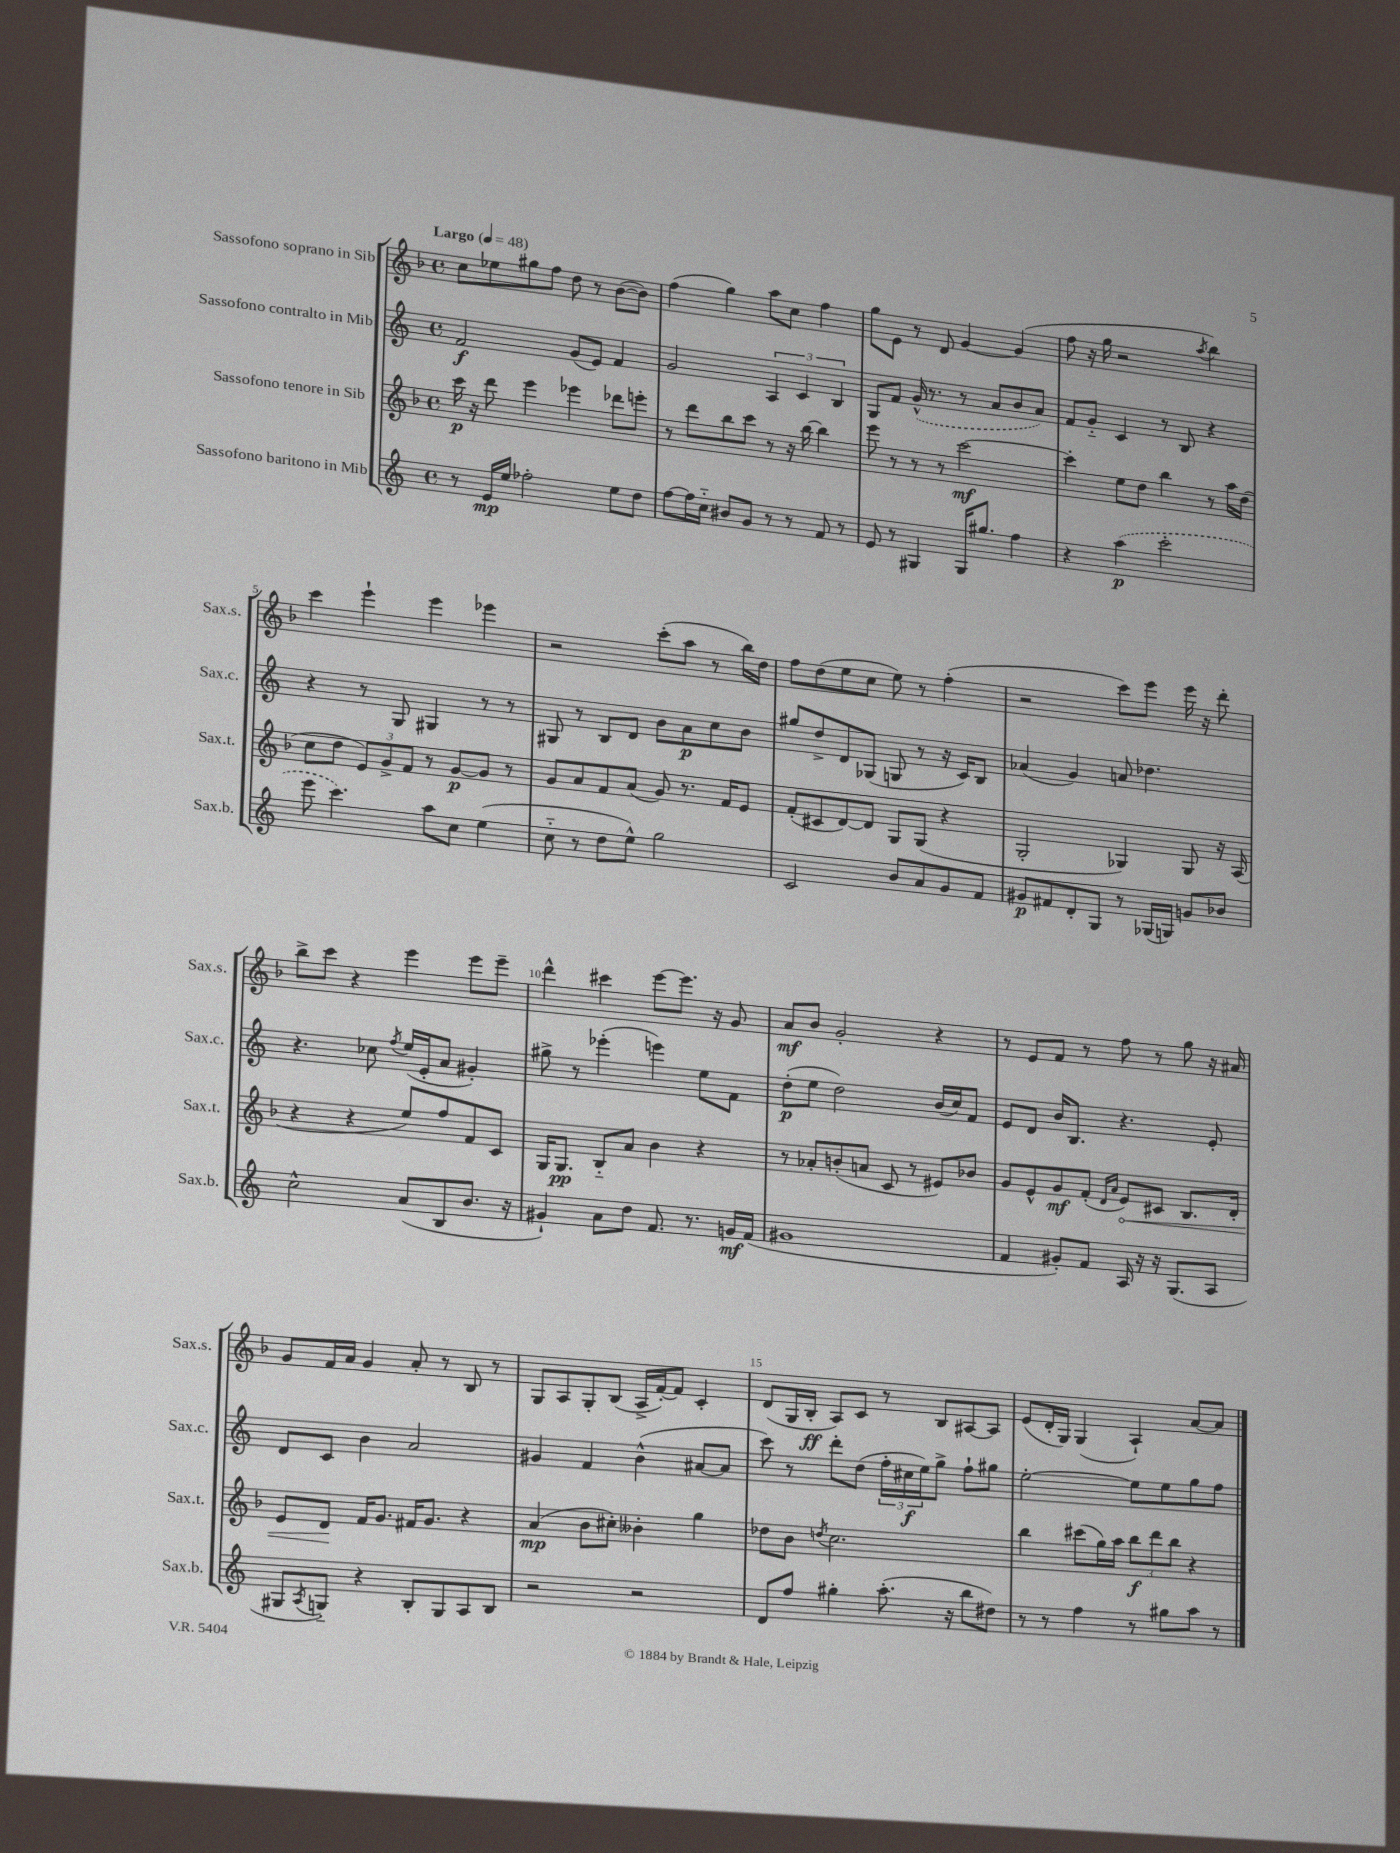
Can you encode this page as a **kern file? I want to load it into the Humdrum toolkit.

**kern	**dynam	**kern	**dynam	**kern	**dynam	**kern	**dynam
*part4	*part4	*part3	*part3	*part2	*part2	*part1	*part1
*staff4	*staff4	*staff3	*staff3	*staff2	*staff2	*staff1	*staff1
*I"Sassofono baritono in Mib	*	*I"Sassofono tenore in Sib	*	*I"Sassofono contralto in Mib	*	*I"Sassofono soprano in Sib	*
*I'Sax.b.	*	*I'Sax.t.	*	*I'Sax.c.	*	*I'Sax.s.	*
*clefG2	*	*clefG2	*	*clefG2	*	*clefG2	*
*k[]	*	*k[b-]	*	*k[]	*	*k[b-]	*
*M4/4	*	*M4/4	*	*M4/4	*	*M4/4	*
*met(c)	*	*met(c)	*	*met(c)	*	*met(c)	*
*MM48	*	*MM48	*	*MM48	*	*MM48	*
=1	=1	=1	=1	=1	=1	=1	=1
!	!	!	!	!	!	!LO:TX:a:B:t=Largo	!
8r	.	16ccc\	p	2f/	f	8cc\L	.
.	.	16r	.	.	.	.	.
16e/LL	mp	8ddd\	.	.	.	8ee-X\	.
16ee/JJ	.	.	.	.	.	.	.
2ff-X'\	.	4eee\	.	.	.	8gg#X\	.
.	.	.	.	.	.	8ff\J	.
.	.	4eee-X\	.	(8g/L	.	8dd\	.
.	.	.	.	8e/J)	.	8r	.
8ee\L	.	8ddd-X\L	.	4f/	.	([8b-\L	.
8dd\J	.	8eeen'\J	.	.	.	8b-\J])	.
=2	=2	=2	=2	=2	=2	=2	=2
[8ff\L	.	8r	.	2g/	.	(4ff\	.
16ff\L]	.	8ddd\L	.	.	.	.	.
16cc\JJ	.	.	.	.	.	.	.
8b#X/L	.	8bb-\	.	.	.	4gg\)	.
8g/J	.	8ccc\J	.	.	.	.	.
8r	.	8r	.	6A/	.	8aa\L	.
8r	.	16r	.	.	.	8cc\J	.
.	.	.	.	6c/	.	.	.
.	.	[16bb-\	.	.	.	.	.
8f/	.	4bb-\]	.	.	.	4ff\	.
.	.	.	.	6B/	.	.	.
8r	.	.	.	.	.	.	.
=3	=3	=3	=3	=3	=3	=3	=3
8e/	.	8eee\	.	8G/L	.	8gg\L	.
8r	.	8r	.	8f/J	.	8e\J	.
4G#X/	.	8r	.	(16g^^/	.	8r	.
.	.	.	.	8.r	.	.	.
.	.	8r	.	.	.	8d/	.
16G#/KL	.	[2ccc\	mf	8r	.	[4g/	.
8.gg#X/J	.	.	.	.	.	.	.
.	.	.	.	8a/L	.	.	.
4ff\	.	.	.	8b/	.	(4g/]	.
.	.	.	.	8a/J)	.	.	.
=4	=4	=4	=4	=4	=4	=4	=4
4r	.	4ccc'\]	.	8f/L	.	8ff\	.
.	.	.	.	8g/J	.	16r	.
.	.	.	.	.	.	16gg\	.
(4aa\	p	8ee\L	.	4c/	.	2r	.
.	.	8dd\J	.	.	.	.	.
2ccc'\	.	4bb-\	.	8r	.	.	.
.	.	.	.	8B/	.	.	.
.	.	.	.	.	.	8qaa/	.
.	.	8r	.	4r	.	4bb-\)	.
.	.	16aa\LL	.	.	.	.	.
.	.	(16dd\JJ	.	.	.	.	.
!!LO:LB:g=z
=5	=5	=5	=5	=5	=5	=5	=5
8eee\	.	8cc\L	.	4r	.	4ccc\	.
4.ccc\)	.	8dd\J	.	.	.	.	.
.	.	12e/L)	.	8r	.	4eee`\	.
.	.	12g^/	.	.	.	.	.
.	.	.	.	8G/	.	.	.
.	.	12f/J	.	.	.	.	.
8aa\L	.	8r	.	4G#X/	.	4eee\	.
8cc\J	.	[8g/L	p	.	.	.	.
(4ee\	.	8g/J]	.	8r	.	4eee-X\	.
.	.	8r	.	8r	.	.	.
=6	=6	=6	=6	=6	=6	=6	=6
8cc\	.	8g/L	.	8G#X/	.	2r	.
8r	.	8a/	.	8r	.	.	.
8dd\L	.	8f/	.	8B/L	.	.	.
8ee^^\J)	.	(8a/J	.	8d/J	.	.	.
2gg\	.	8g/)	.	8b\L	.	(8ccc'\L	.
.	.	8.r	.	8a\	p	8aa\J	.
.	.	.	.	8cc\	.	8r	.
.	.	16f/KL	.	.	.	.	.
.	.	8e/J	.	8b\J	.	16bb-\LL)	.
.	.	.	.	.	.	16dd\JJ	.
=7	=7	=7	=7	=7	=7	=7	=7
2c/	.	(8f'/L	.	8gg#X/L	.	8ff\L	.
.	.	8c#X/	.	8dd^/	.	(8dd\	.
.	.	[8d/)	.	8d/	.	8ee\	.
.	.	8d/J]	.	(8G-X/J	.	8cc\J	.
8b/L	.	8G/L	.	8Gn/	.	8ee\)	.
8a/	.	(8G/J	.	8r	.	8r	.
8g/	.	4r	.	16r	.	(4ff'\	.
.	.	.	.	16c/KL)	.	.	.
8f/J	.	.	.	8B/J	.	.	.
=8	=8	=8	=8	=8	=8	=8	=8
8g#X/L	p	2G'/	.	(4a-X/	.	2r	.
8f#X/	.	.	.	.	.	.	.
8d'/	.	.	.	4g/)	.	.	.
8G/J	.	.	.	.	.	.	.
8r	.	4G-X/)	.	8an/	.	8ccc\L)	.
(16G-X/LL	.	.	.	4.dd-X\	.	8eee\J	.
16Gn/JJ)	.	.	.	.	.	.	.
8gn/L	.	8G-/	.	.	.	16eee\	.
.	.	.	.	.	.	16r	.
8b-X/J	.	16r	.	.	.	8ddd'\	.
.	.	(16A/	.	.	.	.	.
!!LO:LB:g=z
=9	=9	=9	=9	=9	=9	=9	=9
2cc^^\	.	4r	.	4.r	.	8bb-^\L	.
.	.	.	.	.	.	8ccc\J	.
.	.	4r	.	.	.	4r	.
.	.	.	.	8cc-X\	.	.	.
.	.	.	.	8qff/	.	.	.
(8a/L	.	8ee/L)	.	(16ee/LL	.	4eee\	.
.	.	.	.	16e'/J	.	.	.
8B/	.	8ff/	.	8a/J	.	.	.
8.b/J	.	8f/	.	4g#X'/)	.	8eee\L	.
.	.	8c/J	.	.	.	8eee~\J	.
16r	.	.	.	.	.	.	.
=10	=10	=10	=10	=10	=10	=10	=10
4g#X`/)	.	16G/KL	.	8gg#X^\	.	4ddd^^\	.
.	.	8.G/J	pp	.	.	.	.
.	.	.	.	8r	.	.	.
8a\L	.	8B-/L	.	(4eee-X'\	.	4ccc#X\	.
8dd\J	.	8a/J	.	.	.	.	.
8.f/	.	4b-\	.	4eeen\)	.	[8eee\L	.
.	.	.	.	.	.	8.eee\J]	.
8.r	.	.	.	.	.	.	.
.	.	4r	.	8ee\L	.	.	.
.	.	.	.	.	.	16r	.
16gn/LL	mf	.	.	8f\J	.	8g/	.
(16f/JJ	.	.	.	.	.	.	.
=11	=11	=11	=11	=11	=11	=11	=11
1g#X	.	8r	.	(8dd'\L	p	8a/L	mf
.	.	8a-X'/L	.	8ee\J	.	8b-/J	.
.	.	(8bn'/	.	2dd\)	.	2g'/	.
.	.	8an/J	.	.	.	.	.
.	.	8c/	.	.	.	.	.
.	.	8r	.	.	.	.	.
.	.	8e#X/L)	.	(16b/LL	.	4r	.
.	.	.	.	16cc/J)	.	.	.
.	.	8b-X/J	.	8f/J	.	.	.
=12	=12	=12	=12	=12	=12	=12	=12
4f/	.	8g/L	.	8e/L	.	8r	.
.	.	8e^^/	.	8d/J	.	8e/L	.
8g#X'/L)	.	8g/	mf	16b/KL	.	8f/J	.
.	.	.	.	8.B/J	.	.	.
8f/J	.	(8f'/J	.	.	.	8r	.
.	.	16qqd/LL	.	.	.	.	.
.	.	16qqa/JJ	.	.	.	.	.
!	!	!	!LO:HP:b	!	!	!	!
16A/	.	8e/L)	<	4.r	.	8ff\	.
16r	.	.	.	.	.	.	.
16r	.	8c#X/J	.	.	.	8r	.
(8.G/L	.	.	.	.	.	.	.
.	.	8.B-/L	.	.	.	8gg\	.
8A/J	.	.	.	8e'/	.	16r	.
.	.	16d'/Jk	.	.	.	16a#X/	.
!!LO:LB:g=z
=13	=13	=13	=13	=13	=13	=13	=13
8G#X/L	.	8e/L	.	8d/L	.	8g/L	.
8qA/	.	.	.	.	.	.	.
8Gn/J)	.	8d/J	.	8c/J	.	16f/L	.
.	.	.	.	.	.	16a/JJ	.
4r	.	16f/KL	[	4b\	.	4g/	.
.	.	8.g/J	.	.	.	.	.
8B'/L	.	16f#X/KL	.	2a/	.	8a'/	.
.	.	8.g/J	.	.	.	.	.
8G/	.	.	.	.	.	8r	.
8A/	.	4r	.	.	.	8B-/	.
8B/J	.	.	.	.	.	8r	.
=14	=14	=14	=14	=14	=14	=14	=14
2r	.	(4a/	mp	4g#X/	.	8G/L	.
.	.	.	.	.	.	8A/	.
.	.	8b-\L	.	4f/	.	8G'/	.
.	.	8cc#X'\J)	.	.	.	(8B-/J	.
2r	.	4b--X'\	.	(4b^^\	.	16A^/LL	.
.	.	.	.	.	.	[16f'/J)	.
.	.	.	.	.	.	8f/J]	.
.	.	4gg\	.	[8a#X/L	.	4c'/	.
.	.	.	.	8a#/J]	.	.	.
=15	=15	=15	=15	=15	=15	=15	=15
8d/L	.	8dd-X\L	.	8ccc\)	.	(8d/L	.
8ff/J	.	8b-\J	.	8r	.	16G/L	.
.	.	.	.	.	.	16B-'/JJ	ff
.	.	8qddn/	.	.	.	.	.
4gg#X'\	.	2.cc\	.	8ddd'\L	.	8A/L)	.
.	.	.	.	(8dd\J	.	8c/J	.
(8.aa'\	.	.	.	24ff'\LL	.	8r	.
.	.	.	.	24cc#X\	f	.	.
.	.	.	.	24ee\J)	.	.	.
.	.	.	.	8gg^\J	.	8B-/L	.
16r	.	.	.	.	.	.	.
8bb\L	.	.	.	8ff`\L	.	[8A#X/	.
8dd#X\J)	.	.	.	8gg#X\J	.	8A#/J]	.
=16	=16	=16	=16	=16	=16	=16	=16
8r	.	4bb-\	.	[2ee'\	.	(8e/L	.
8r	.	.	.	.	.	16d'/L	.
.	.	.	.	.	.	16G/JJ)	.
4ff\	.	(8ccc#X\L	.	.	.	(4G/	.
.	.	16gg\L)	.	.	.	.	.
.	.	16aa\JJ	.	.	.	.	.
8r	.	12bb-\L	f	8ee\L]	.	4A`/)	.
.	.	12ddd\	.	.	.	.	.
8gg#X\L	.	.	.	8ee\	.	.	.
.	.	12bb-\J	.	.	.	.	.
8aa\J	.	4r	.	8gg\	.	[8a/L	.
8r	.	.	.	8ff\J	.	8a/J]	.
==	==	==	==	==	==	==	==
*-	*-	*-	*-	*-	*-	*-	*-
